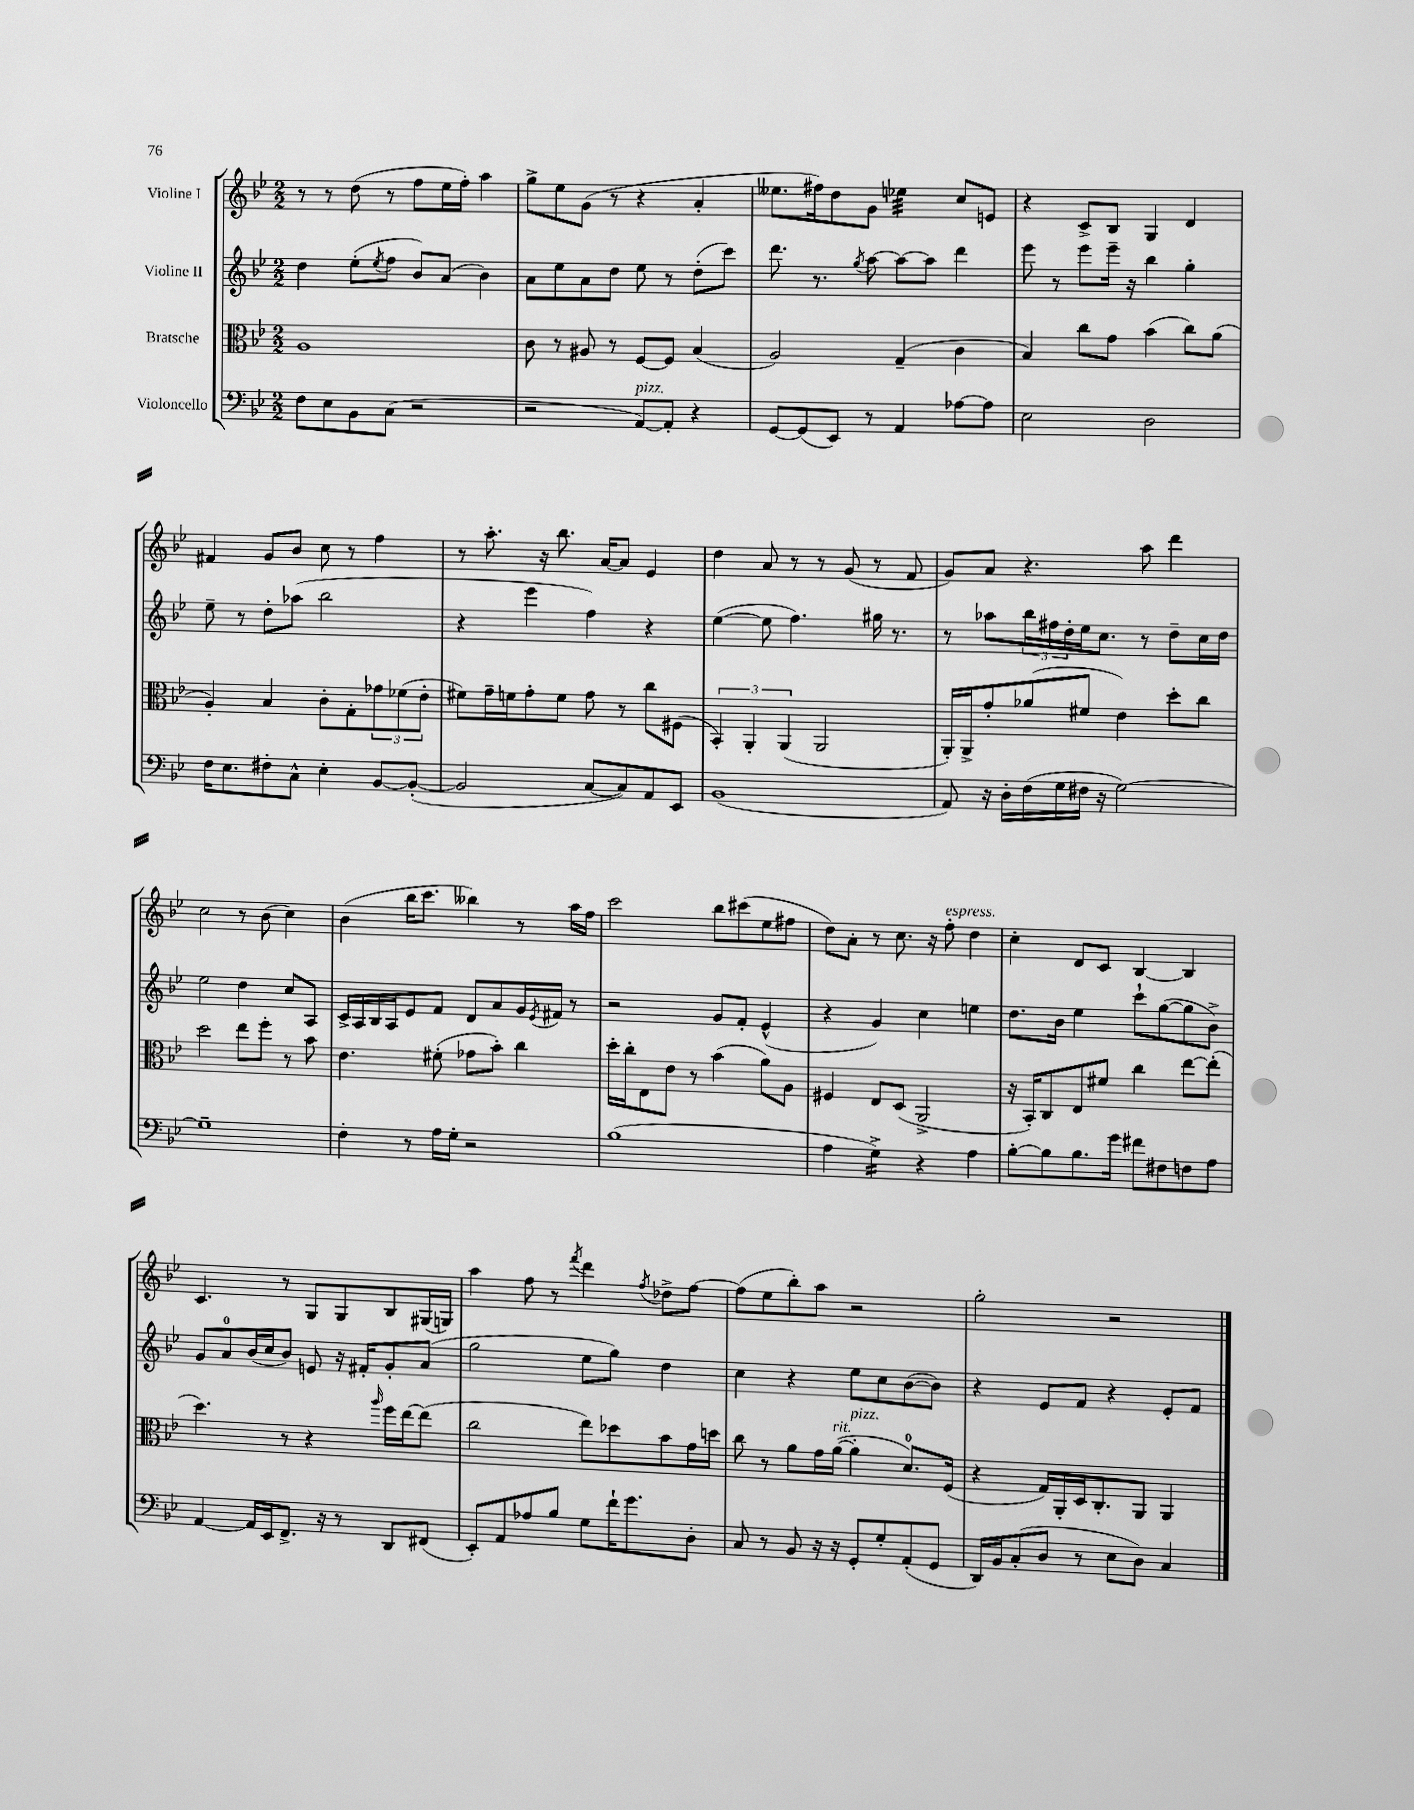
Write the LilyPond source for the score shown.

<<
\new StaffGroup <<
\new Staff = "s0" \with { instrumentName = "Violine I" } {
    \clef treble \key bes \major \numericTimeSignature \time 2/2
    r8 r8 d''8( r8 f''8 ees''16 f''16-.) a''4 |
    g''8-> ees''8 g'8( r8 r4 a'4-. |
    eeses''8. fis''16) d''8 g'8 ees''4:32 c''8 e'8 |
    r4 c'8-> bes8 g4 d'4 |
    fis'4 g'8 bes'8 c''8 r8 f''4 |
    r8 a''8.-. r16 bes''8. a'16~ a'8 ees'4 |
    d''4 a'8 r8 r8 g'8( r8 f'8 |
    g'8) a'8 r4. a''8 d'''4 |
    c''2 r8 bes'8( c''4) |
    bes'4( bes''16 c'''8. beses''4) r8 a''16 f''16 |
    c'''2 bes''8 cis'''8( ees''8 fis''8 |
    d''8) a'8-. r8 c''8. r16 f''8-.^\markup { \italic "espress." } d''4 |
    c''4-. d'8 c'8 bes4~ bes4 |
    c'4. r8 g8 g8 bes8 gis16( g16) |
    a''4 f''8 r8 \acciaccatura { f'''8 } d'''4 \acciaccatura { f''8 } des''8-> f''8~ |
    f''8( ees''8 bes''8-.) a''8 r2 |
    g''2-. r2 \bar "|." |
}
\new Staff = "s1" \with { instrumentName = "Violine II" } {
    \clef treble \key bes \major \numericTimeSignature \time 2/2
    d''4 ees''8-.( \acciaccatura { ees''8 } f''8 bes'8) a'8( bes'4) |
    a'8 ees''8 a'8 d''8 ees''8 r8 d''8-.( c'''8) |
    d'''8. r8. \acciaccatura { g''8 } a''8~ a''8~ a''8 d'''4 |
    ees'''8 r8 ees'''8 ees'''16-- r16 bes''4 g''4-. |
    ees''8-- r8 d''8-. aes''8( bes''2 |
    r4 ees'''4 f''4) r4 |
    ees''4~( ees''8 f''4.) gis''16 r8. |
    r8 aes''8 \tuplet 3/2 { bes''16 fis''16 d''16-. } ees''16 c''8. r8 d''8-- c''16 d''16 |
    ees''2 d''4 c''8 a8 |
    c'16-> a16 bes16 a16 ees'8 f'8 d'8 a'8 g'16 \acciaccatura { ees'8 } fis'16 r8 |
    r2 g'8 f'8-. ees'4-^( |
    r4 g'4) c''4 e''4 |
    d''8. bes'16 ees''4 c'''8-! g''8~( g''8 bes'8->) |
    g'8 a'8-0 bes'16( c''16 bes'8) e'8 r16 fis'16-. g'8-. a'8( |
    g''2 ees''8 g''8) d''4 |
    c''4 r4 ees''8 c''8 bes'8~( bes'8) |
    r4 ees'8 f'8 r4 ees'8-. f'8 \bar "|." |
}
\new Staff = "s2" \with { instrumentName = "Bratsche" } {
    \clef alto \key bes \major \numericTimeSignature \time 2/2
    a1 |
    c'8 r8 ais8 r8 f8~ f8 bes4( |
    a2) g4--( c'4 |
    bes4) c''8 g'8 bes'4( c''8) a'8( |
    a4-.) bes4 c'8-. g8-. \tuplet 3/2 { ges'8 fes'8( ees'8-. } |
    fis'8) g'16-- f'16 g'8-. f'8 g'8 r8 c''8 fis8( |
    \tuplet 3/2 { bes,4-.) a,4-. a,4( } a,2 |
    a,16-.) a,16-> g'8-. aes'8( fis'8 ees'4) d''8-. c''8 |
    d''2 ees''8 f''8-. r8 bes'8 |
    ees'4. fis'8-.( ges'8 bes'8-.) c''4 |
    d''16-. c''16-. ees8 ees'8 r8 bes'4( a'8) a8 |
    fis4 ees8 d8( a,2-> |
    r16 bes,16-.) c8 ees8 fis'8 c''4 ees''8~ ees''8-.( |
    d''4.) r8 r4 \grace { a''16 } f''16 ees''16~ ees''8( |
    c''2 ees''8) des''8 bes'8 g'16 d''16 |
    c''8 r8 a'8 g'16 a'16~^\markup { \italic "rit." }( a'4-.^\markup { \italic "pizz." } d'8.-0) f16( |
    r4 g16) a,16-. d16 c8.-. a,8 a,4 \bar "|." |
}
\new Staff = "s3" \with { instrumentName = "Violoncello" } {
    \clef bass \key bes \major \numericTimeSignature \time 2/2
    f8 ees8 bes,8 c8( r2 |
    r2 a,8~^\markup { \italic "pizz." }) a,8-. r4 |
    g,8~ g,8( ees,8) r8 a,4 aes8~ aes8 |
    ees2 d2 |
    f16 ees8. fis8-. c8-^ ees4-. bes,8~ bes,8~-.( |
    bes,2 c8~ c8) a,8 ees,8 |
    bes,1( |
    a,8) r16 d16-. f16( g16 fis16 r16 g2~) |
    g1-- |
    f4-. r8 a16 g16-. r2 |
    bes1( |
    a4 g4:16->) r4 a4 |
    bes8~-. bes8 bes8. g'16 fis'8 fis8 f8 a8 |
    a,4~ a,16 ees,16 f,8.-> r16 r8 d,8 fis,8( |
    ees,8-.) a,8 aes8 bes8 g8 f'16-! g'8. d8-. |
    c8 r8 bes,8 r16 r16 g,8-. g8-. a,8-.( g,8 |
    d,16) bes,16 c8-.( d8 r8 ees8 d8) c4 \bar "|." |
}
>>
>>
\layout { \context { \Score \remove "Bar_number_engraver" } }
